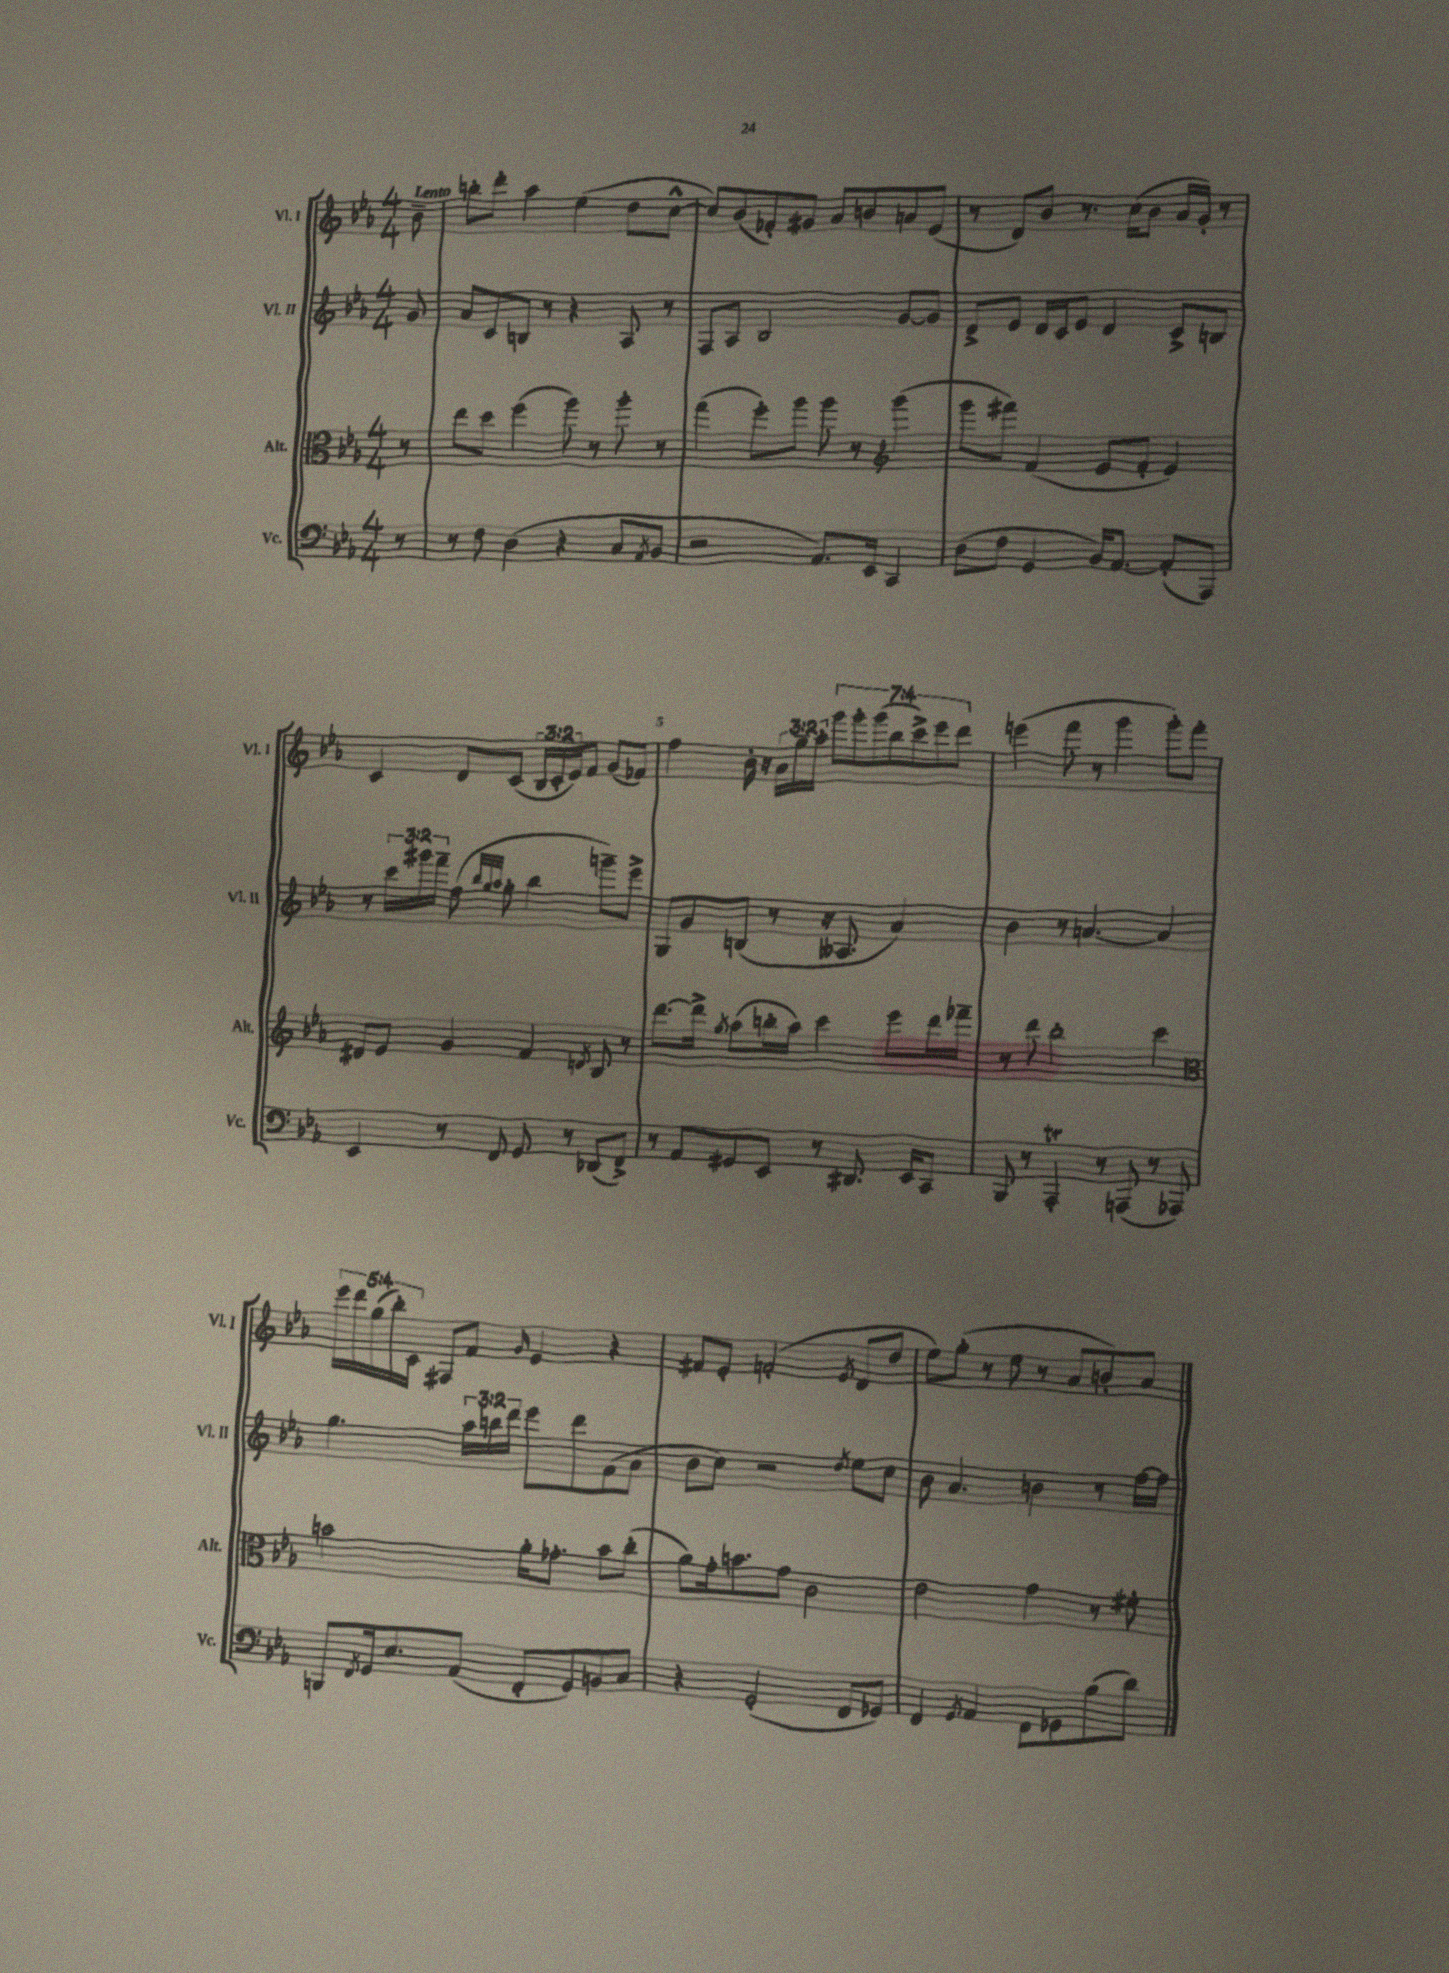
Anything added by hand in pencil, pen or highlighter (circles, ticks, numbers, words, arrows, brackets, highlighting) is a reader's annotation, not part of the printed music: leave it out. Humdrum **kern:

**kern	**kern	**kern	**kern
*staff4	*staff3	*staff2	*staff1
*clefF4	*clefC3	*clefG2	*clefG2
*k[b-e-a-]	*k[b-e-a-]	*k[b-e-a-]	*k[b-e-a-]
*M4/4	*M4/4	*M4/4	*M4/4
8r	8r	8g	8b-~
=	=	=	=
8r	8ee-	8a-	8bb'
8F	8dd	8c	8ddd'
(4D	(4ff	8B	4aa-
.	.	8r	.
4r	8aa-)	4r	(4ee-
.	8r	.	.
8C	8aa-'	8A-	8dd
8qAA-	.	.	.
8BB-	8r	8r	[8cc^^
=	=	=	=
2r	(4gg	8F	8cc])
.	.	8A-	(8b-
.	8ff')	2B-	8f-')
.	8aa-	.	8g#
8.AA-)	8aa-	.	8a-
.	8r	.	8b
16EE-	.	.	.
*	*clefG2	*	*
4CC	(4ggg	[8g	8a
.	.	8g]	(8e-
=	=	=	=
(8D	8ggg	8d^	8r
8F	8fff#)	8e-	8d)
4GG	(4f	16d	8b-
.	.	16c	.
.	.	8e-	8.r
16BB-)	8e-	4d	.
[8.AA-	.	.	(16cc
.	8f'	.	8b-
(8AA-']	4e-)	8c^	16a-
.	.	.	16g')
8AAA-)	.	8B	8r
=	=	=	=
4EE-	8d#	8r	4c
.	8e-	24ccc	.
.	.	24ggg#	.
.	.	24fff~	.
8r	4g	(8ff	8d
.	.	32qqbb-	.
.	.	32qqgg	.
.	.	32qqaa-	.
8FF	.	8gg'	(8c
8GG	4f	4bb-	24B-
.	.	.	24c'
.	.	.	24e-)
8r	.	.	8f
.	8qd	.	.
(8DD-	8B-	8ggg~)	(8g
8FF^)	8r	8eee-^	8f-)
=	=	=	=
8r	[8.ddd	8G	4ff
8AA-	.	8g	.
.	16ddd^]	.	.
.	8qgg	.	.
8GG#	(8aa-	(8B	16b-'
.	.	.	16r
8EE-	16bb'	8r	24a-
.	.	.	24gg~
.	16aa-)	.	.
.	.	.	24aa-'
8r	4ccc	16r	14ggg
.	.	8.A--	.
.	.	.	14ggg'
8.DD#	.	.	.
.	.	.	(14ggg
.	.	.	14bb-
.	8eee-	4a-)	.
.	.	.	14ccc^)
16EE-	.	.	.
.	.	.	14eee-
8CC	16ddd	.	.
.	.	.	14ddd
.	16fff-~	.	.
=	=	=	=
8BBB-	8r	4b-	(4eee
8r	8ddd	.	.
4AAA-'	2bb-'	8r	8fff
.	.	[4.a	8r
8r	.	.	4ggg
(8AAA	.	.	.
8r	4ccc	4a]	8ggg')
8AAA-)	.	.	8fff'
=	=	=	=
*	*clefC3	*	*
8BBB	2b	4.gg	20eee-
.	.	.	20ddd
.	.	.	(20gg
8qFF	.	.	.
16GG	.	.	.
.	.	.	20bb-')
8.E-	.	.	.
.	.	.	20c
.	.	.	8F#
(8AA-	.	24aa-	8f
.	.	24bb	.
.	.	24ddd	.
.	.	.	16qqg
8FF'	16a-'	8eee-	4e-
.	8.g-'	.	.
8GG)	.	8ddd	.
8BB	8b	(8f	4r
8C	(8cc'	8a-	.
=	=	=	=
4r	8a-)	8b-	8f#
.	16g'	8cc)	8e-'
.	8.b	.	.
(2GG'	.	2r	(2f'
.	8g	.	.
.	2c	.	.
.	.	8qdd	8qe-
8FF	.	8ee-	8d
8GG-)	.	8cc	8dd
=	=	=	=
4FF	2e-	8b-	8ee-)
.	.	4.a-	(8gg'
8qGG	.	.	.
4AA-	.	.	8r
.	.	.	8ee-
8FF	4g	4b	8r
8GG-	.	.	8a-
(8B-	8r	8r	8b')
8d)	8f#'	[16ff	8a-
.	.	16ff]	.
==	==	==	==
*-	*-	*-	*-
